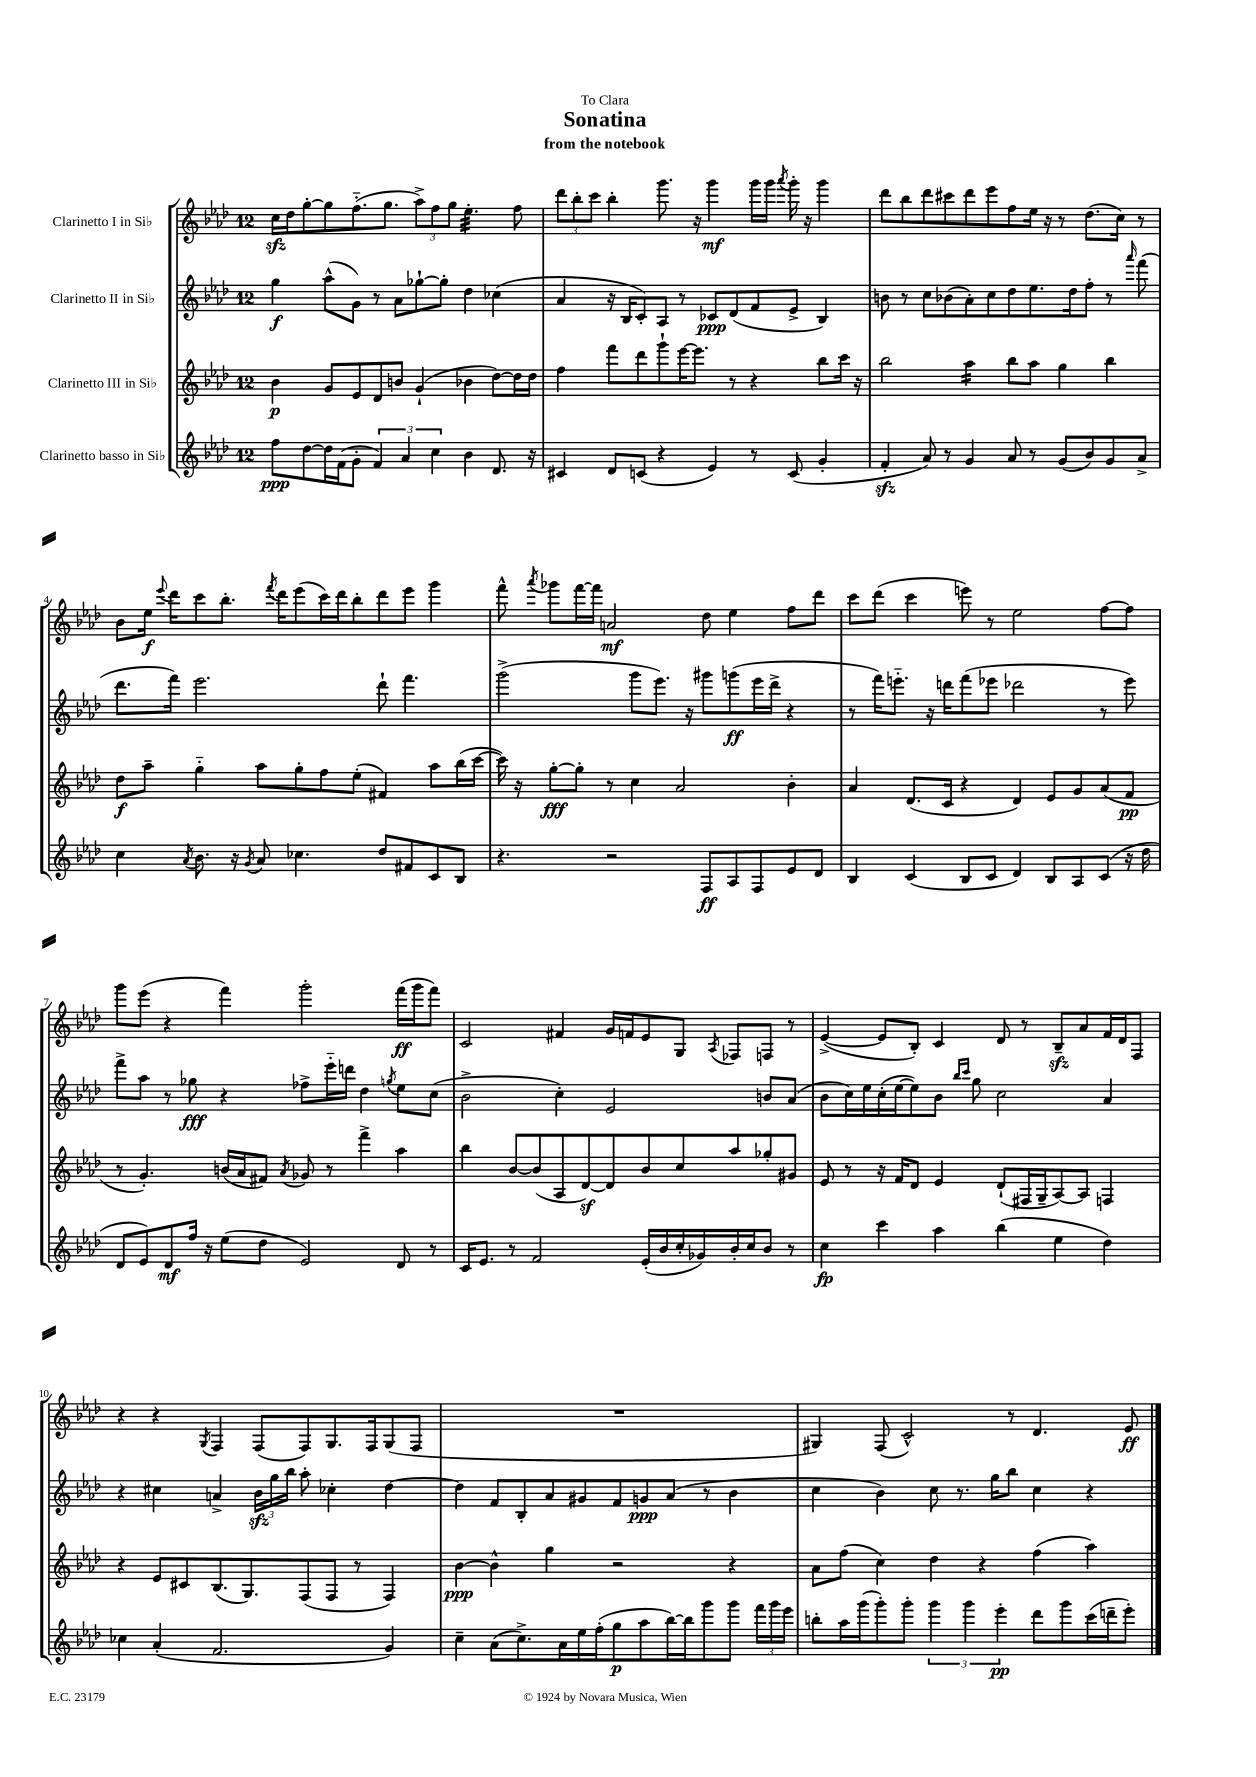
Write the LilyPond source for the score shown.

\header { title = "Sonatina" subtitle = "from the notebook" dedication = "To Clara" }
<<
\new StaffGroup <<
\new Staff = "s0" \with { instrumentName = "Clarinetto I in Sib" } {
    \clef treble \key aes \major \once \override Staff.TimeSignature.style = #'single-digit \time 12/8
    \autoBeamOff c''16[\sfz des''16 g''8~-. g''8 f''8.-_( g''8.] \tuplet 3/2 { aes''8[->) f''8 g''8] } ees''4.:32-. f''8 |
    \tuplet 3/2 { des'''8[ bes''8-. c'''8] } bes''4-. g'''8. r16 g'''4\mf g'''16[ g'''16] \acciaccatura { aes'''8 } g'''16-. r16 g'''4 |
    des'''8[ bes''8 des'''8 cis'''8 des'''8 ees'''8 f''8 ees''16] r16 r8 des''8.[( c''16]) r8 |
    bes'8[ ees''16]\f \appoggiatura { ees'''8 } des'''16[ c'''8 bes''8.]-. \acciaccatura { f'''8 } des'''16[ ees'''8( c'''16) des'''16 bes''8-. des'''8 ees'''8] g'''4 |
    f'''8-^ \acciaccatura { aes'''8 } ges'''8[ f'''16~ f'''16] a'2\mf des''8 ees''4 f''8[ des'''8] |
    c'''8[ des'''8]( c'''4 e'''8) r8 ees''2 f''8[~ f''8] |
    g'''8[ ees'''8]( r4 f'''4) g'''2-. f'''16[\ff( g'''16 f'''8]) |
    c'2 fis'4 g'16[ f'16 ees'8 g8] \acciaccatura { aes8 } fes8[ f8] r8 |
    ees'4~->( ees'8[ bes8]-.) c'4 des'8 r8 bes8[--\sfz aes'8 f'16 des'16 f8] |
    r4 r4 \acciaccatura { g8 } f4 f8[( f8) g8. f16 g8( f8] |
    R1. |
    gis4) f8( c'2-^) r8 des'4. ees'8\ff \bar "|." |
}
\new Staff = "s1" \with { instrumentName = "Clarinetto II in Sib" } {
    \clef treble \key aes \major \once \override Staff.TimeSignature.style = #'single-digit \time 12/8
    \autoBeamOff g''4\f aes''8[-^( g'8]) r8 aes'8[ ges''8~-! ges''8]-. des''4 ces''4( |
    aes'4 r16 bes16[ c'8-.) aes8] r8 ces'8[\ppp des'8( f'8 ees'8]-> bes4) |
    b'8 r8 c''8[ bes'8( aes'8-.) c''8 des''8 ees''8. des''16 f''8]-. r8 \grace { aes'''16 } f'''8( |
    des'''8.[ f'''16]) ees'''2. des'''8-! f'''4. |
    g'''2->( g'''8[ ees'''8.]) r16 gis'''8[ g'''8\ff( ees'''16 des'''16]-> r4 |
    r8 f'''16[) e'''8.]-_ r16 d'''16[ f'''8( ees'''8] des'''2 r8 ees'''8) |
    f'''8[-> aes''8] r8 ges''8\fff r4 fes''8[-> ees'''16-_ d'''16] des''4 \acciaccatura { g''8 } ees''8[ c''8]( |
    bes'2-> c''4-.) ees'2 b'8[ aes'8]( |
    bes'8[ c''16) ees''16 c''16-.( ees''16~ ees''8) bes'8] \grace { bes''16[ c'''16] } g''8 c''2 aes'4 |
    r4 cis''4 a'4-> \tuplet 3/2 { bes'16[\sfz g''16 bes''16] } aes''8-. ces''4-. des''4~ |
    des''4 f'8[ bes8-. aes'8 gis'8 f'8 g'8\ppp aes'8]( r8 bes'4 |
    c''4 bes'4) c''8 r8. g''16[ bes''8] c''4 r4 \bar "|." |
}
\new Staff = "s2" \with { instrumentName = "Clarinetto III in Sib" } {
    \clef treble \key aes \major \once \override Staff.TimeSignature.style = #'single-digit \time 12/8
    \autoBeamOff bes'4\p g'8[ ees'8 des'8 b'8] g'4-!( bes'4 des''8[~) des''16 des''16] |
    f''4 f'''8[ des'''8 g'''8-! ees'''16~ ees'''8.] r8 r4 bes''8[ c'''16] r16 |
    bes''2 aes''4:16 bes''8[ aes''8] g''4 bes''4 |
    des''8[\f aes''8]-- g''4-_ aes''8[ g''8-. f''8 ees''8]-.( fis'4) aes''8[ bes''16( c'''16]~ |
    c'''16) r16 g''8[~-.\fff g''8]-. r8 c''4 aes'2 bes'4-. |
    aes'4 des'8.[( c'16] r4 des'4) ees'8[ g'8 aes'8( f'8]\pp |
    r8 g'4.-.) b'16[( aes'16 fis'8]) \acciaccatura { aes'8 } ges'8 r8 f'''4-> aes''4 |
    bes''4 bes'8[~ bes'8( aes8 des'8~\sf) des'8 bes'8 c''8 aes''8 ges''8-. gis'8] |
    ees'8 r8 r16 f'16[ des'8] ees'4 des'8[-!( fis16 g16-- aes8~) aes8] f4 |
    r4 ees'8[ cis'8 bes8.( g8.) f8( f8] r8 f4) |
    bes'4~\ppp bes'4-^ g''4 r2 r4 |
    aes'8[ f''8]( c''4) des''4 r4 f''4( aes''4) \bar "|." |
}
\new Staff = "s3" \with { instrumentName = "Clarinetto basso in Sib" } {
    \clef treble \key aes \major \once \override Staff.TimeSignature.style = #'single-digit \time 12/8
    \autoBeamOff f''8[\ppp des''8~ des''16 f'16( g'8]-. \tuplet 3/2 { f'4) aes'4 c''4 } bes'4 des'8. r16 |
    cis'4 des'8[ c'8]( r4 ees'4) r8 c'8( g'4-. |
    f'4-.\sfz aes'8) r8 g'4 aes'8 r8 g'8[( bes'8) g'8 aes'8]-> |
    c''4 \acciaccatura { aes'8 } bes'8. r16 \acciaccatura { g'8 } aes'8 ces''4. des''8[ fis'8 c'8 bes8] |
    r4. r2 f8[\ff aes8 f8 ees'8 des'8] |
    bes4 c'4( bes8[ c'8] des'4) bes8[ aes8 c'8]( r16 des''16 |
    des'8[ ees'8) des'8\mf f''16] r16 ees''8[( des''8] ees'2) des'8 r8 |
    c'16[ ees'8.] r8 f'2 ees'16[-.( bes'16 c''16-. ges'16) bes'16-. c''16 bes'8] r8 |
    c''4\fp c'''4 aes''4 bes''4( ees''4 des''4) |
    ces''4 aes'4-.( f'2. g'4) |
    c''4-- aes'8[( c''8.->) aes'16 ees''16 f''16-.( g''8\p aes''8 bes''16~) bes''16 g'''8 g'''8] \tuplet 3/2 { f'''16[ g'''16 ees'''16] } |
    b''8[-. aes''16 g'''16( g'''8-.) g'''8]-. \tuplet 3/2 { g'''4 g'''4 ees'''4-.\pp } des'''8[ g'''8 c'''16( d'''16-- ees'''8]-.) \bar "|." |
}
>>
>>
